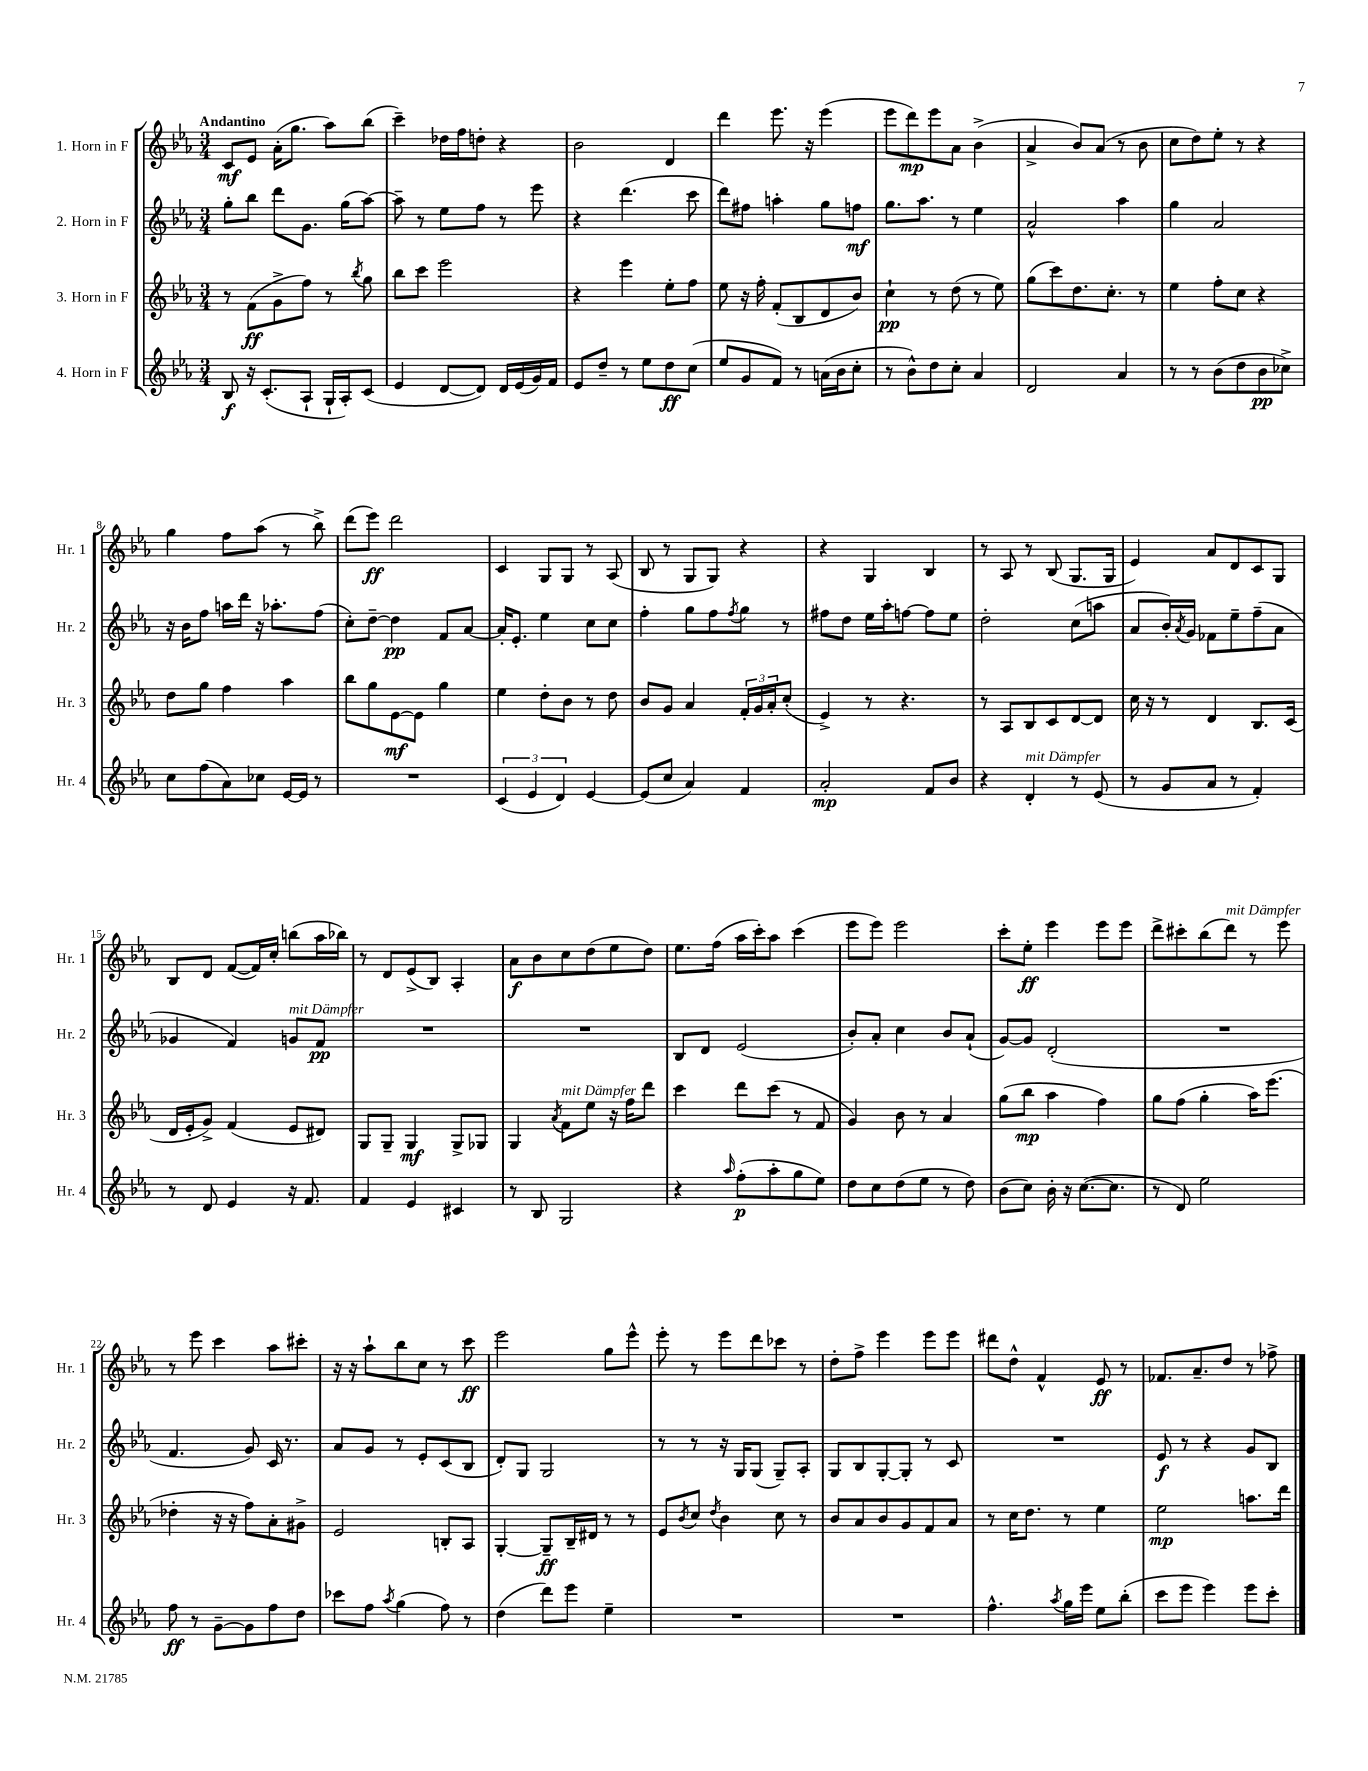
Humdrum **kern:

**kern	**kern	**kern	**kern
*staff4	*staff3	*staff2	*staff1
*clefG2	*clefG2	*clefG2	*clefG2
*k[b-e-a-]	*k[b-e-a-]	*k[b-e-a-]	*k[b-e-a-]
*M3/4	*M3/4	*M3/4	*M3/4
8B-/	8r	8gg'\L	8c/L
16r	(8f\L	8bb-\J	8e-/J
(8.c'/L	.	.	.
.	8g^\	8ddd\L	(16a-'\LK
.	.	.	8.gg\J
8A-`/J	8ff\J)	8.g\J	.
16G`/LL	8r	.	8aa-\L)
16A-'/J)	.	(16gg\LK	.
.	8qbb-/	.	.
(8c/J	8gg\	[8aa-\J)	(8bb-\J
=	=	=	=
4e-/	8bb-\L	8aa-~\]	4ccc~\)
.	8ccc\J	8r	.
[8d/L	2eee-\	8ee-\L	16dd-\LL
.	.	.	16ff\J
8d/]J)	.	8ff\J	8dd'\J
16d/LL	.	8r	4r
(16e-/	.	.	.
16g/)	.	8eee-\	.
16f/JJ	.	.	.
=	=	=	=
8e-/L	4r	4r	2b-\
8dd~/J	.	.	.
8r	4eee-\	(4.ddd\	.
8ee-\L	.	.	.
8dd\	8ee-'\L	.	4d/
(8cc\J	8ff\J	8ccc\	.
=	=	=	=
8ee-/L	8ee-\	8ddd\L)	4ddd\
8g/	16r	8ff#\J	.
.	16ff'\	.	.
8f/J)	(8f'/L	4aa'\	8.eee-\
8r	8B-/	.	.
.	.	.	16r
(16a\LL	8d/	8gg\L	(4eee-\
16b-\J	.	.	.
8cc'\J	8b-/J)	8ff\J	.
=	=	=	=
8r	4cc`\	8.gg\L	8eee-\L
8b-^^\L)	.	.	8ddd\)
.	.	8.aa-\J	.
8dd\	8r	.	8eee-\
8cc'\J	(8dd\	8r	8a-\J
4a-/	8r	4ee-\	(4b-^\
.	8ee-\)	.	.
=	=	=	=
2d/	(8gg\L	2a-^^/	4a-^/
.	8ccc\)	.	.
.	8.dd\	.	8b-/L)
.	.	.	(8a-/J
.	8.cc'\J	.	.
4a-/	.	4aa-\	8r
.	8r	.	8b-\
=	=	=	=
8r	4ee-\	4gg\	8cc\L
8r	.	.	8dd\)
(8b-\L	8ff'\L	2a-/	8ee-'\J
8dd\	8cc\J	.	8r
8b-\	4r	.	4r
8cc-^\J)	.	.	.
=	=	=	=
8cc\L	8dd\L	16r	4gg\
.	.	16b-\LK	.
(8ff\	8gg\J	8ff\J	.
8a-\)	4ff\	16aa\LL	8ff\L
.	.	16ddd\JJ	.
8cc-\J	.	16r	(8aa-\J
.	.	8.aa-'\L	.
[16e-/LL	4aa-\	.	8r
16e-/]JJ	.	.	.
8r	.	(8ff\J	8bb-^\)
=	=	=	=
2.r	8bb-\L	8cc'\L)	(8ddd\L
.	8gg\	[8dd~\J	8eee-\J)
.	[8e-\	4dd\]	2ddd\
.	8e-\]J	.	.
.	4gg\	8f/L	.
.	.	[8a-/J	.
=	=	=	=
(6c/	4ee-\	16a-'/]LK	4c/
.	.	8.e-'/J	.
6e-/	.	.	.
.	8dd'\L	4ee-\	8G/L
6d/)	.	.	.
.	8b-\J	.	8G/J
[4e-/	8r	8cc\L	8r
.	8dd\	8cc\J	(8A-/
=	=	=	=
(8e-/]L	8b-/L	4ff'\	8B-/
8cc/J	8g/J	.	8r
4a-/)	4a-/	8gg\L	8G/L
.	.	8ff\	8G/J)
.	.	8qff/	.
4f/	24f'/LL	8gg\J	4r
.	24g/	.	.
.	24a-'/J	.	.
.	(8cc'/J	8r	.
=	=	=	=
2a-'/	4e-^/)	8ff#\L	4r
.	.	8dd\J	.
.	8r	16ee-\LL	4G/
.	.	16aa-'\J	.
.	4.r	[8ff\J	.
8f/L	.	8ff\]L	4B-/
8b-/J	.	8ee-\J	.
=	=	=	=
4r	8r	2dd'\	8r
.	8A-/L	.	8A-/
4d'/	8B-/	.	8r
.	8c/	.	(8B-/
8r	[8d/	(8cc\L	8.G/L
(8e-/	8d/]J	8aa\J	.
.	.	.	16G/Jk
=	=	=	=
8r	16cc\	8a-/L	4e-/)
.	16r	.	.
8g/L	8r	16b-'/L)	.
.	.	8qa-/	.
.	.	16g/JJ	.
8a-/J	4d/	8f-\L	8a-/L
8r	.	8ee-~\	8d/
4f'/)	8.B-/L	(8ff~\	8c/
.	.	8a-\J	8G/J
.	(16c/Jk	.	.
=	=	=	=
8r	16d/LL	4g-/	8B-/L
.	16e-'/J	.	.
8d/	8g^/J)	.	8d/J
4e-/	(4f/	4f/)	([8f/L
.	.	.	16f/]L)
.	.	.	16cc'/JJ
16r	8e-/L	8g/L	(8bb\L
8.f/	.	.	.
.	8d#/J)	8f/J	16aa-\L
.	.	.	16bb-\JJ)
=	=	=	=
4f/	8G/L	2.r	8r
.	8G~/J	.	8d/L
4e-/	4G/	.	(8e-^/
.	.	.	8B-/J)
4c#/	8G^/L	.	4A-'/
.	8G-/J	.	.
=	=	=	=
8r	4G/	2.r	8a-\L
8B-/	.	.	8b-\
.	8qa-/	.	.
2G/	8f\L	.	8cc\
.	8ee-\J	.	(8dd\
.	16r	.	8ee-\
.	16ff\LK	.	.
.	8ddd\J	.	8dd\J)
=	=	=	=
4r	4ccc\	8B-/L	8.ee-\L
.	.	8d/J	.
.	.	.	(16ff\Jk
16qqaa-/	.	.	.
(8ff'\L	8ddd\L	(2e-/	16aa-\LL
.	.	.	16ccc'\J)
8aa-'\	(8ccc\J	.	8aa-\J
8gg\	8r	.	(4ccc\
8ee-\J)	8f/	.	.
=	=	=	=
8dd\L	4g/)	8b-'/L)	8eee-\L
8cc\	.	8a-'/J	8eee-\J)
(8dd\	8b-\	4cc\	2eee-\
8ee-\J	8r	.	.
8r	4a-/	8b-/L	.
8dd\)	.	(8a-`/J	.
=	=	=	=
(8b-\L	(8gg\L	[8g/L)	8ccc'\L
8cc\J)	8bb-\J	8g/]J	8ee-'\J
16b-'\	4aa-\	(2d'/	4eee-\
16r	.	.	.
([8.cc\L	.	.	.
.	4ff\)	.	8eee-\L
8.cc\]J	.	.	.
.	.	.	8eee-\J
=	=	=	=
8r	8gg\L	2.r	8ddd^\L
8d/)	(8ff\J	.	8ccc#'\
2ee-\	4gg'\	.	(8bb-\
.	.	.	8ddd\J)
.	16aa-\LK)	.	8r
.	(8.eee-\J	.	.
.	.	.	8eee-\
=	=	=	=
8ff\	4dd-'\	4.f/	8r
8r	.	.	8eee-\
[8g~\L	16r	.	4ccc\
.	16r	.	.
8g\]	8ff\L)	8g/)	.
8ff\	8a-'\	16c/	8aa-\L
.	.	8.r	.
8dd\J	8g#^\J	.	8ccc#'\J
=	=	=	=
8ccc-\L	2e-/	8a-/L	16r
.	.	.	16r
8ff\J	.	8g/J	8aa-`\L
8qaa-/	.	.	.
(4gg\	.	8r	8bb-\
.	.	8e-'/L	8cc\J
8ff\)	8B'/L	(8c/	8r
8r	8A-/J	8B-/J	8ccc\
=	=	=	=
(4dd\	[4G'/	8d'/L)	2eee-\
.	.	8G/J	.
8ddd\L)	8G~/]L	2G/	.
8eee-\J	16B-~/L	.	.
.	16d#/JJ	.	.
4ee-~\	8r	.	8gg\L
.	8r	.	8eee-^^\J
=	=	=	=
2.r	8e-/L	8r	8eee-'\
.	8qb-/	.	.
.	8cc/J	8r	8r
.	8qdd/	.	.
.	4b-\	16r	8eee-\L
.	.	16G/LK	.
.	.	(8G/J	8ddd\
.	8cc\	8G~/L)	8ccc-\J
.	8r	8A-'/J	8r
=	=	=	=
2.r	8b-/L	8G/L	8dd'\L
.	8a-/	8B-/	8ff^\J
.	8b-/	[8G'/	4eee-\
.	8g/	8G'/]J	.
.	8f/	8r	8eee-\L
.	8a-/J	8c/	8eee-\J
=	=	=	=
4.ff^^\	8r	2.r	8ddd#\L
.	16cc\LK	.	8dd^^\J
.	8.dd\J	.	.
.	.	.	4f^^/
8qaa-/	.	.	.
16gg\LL	8r	.	.
16eee-\JJ	.	.	.
8ee-\L	4ee-\	.	8e-/
(8bb-'\J	.	.	8r
=	=	=	=
8ccc\L	2ee-\	8e-/	8.f-/L
8eee-\J	.	8r	.
.	.	.	8.a-~/
4eee-\)	.	4r	.
.	.	.	8dd/J
8eee-\L	8.aa\L	8g/L	8r
8ccc'\J	.	8B-/J	8ff-^\
.	16ddd\Jk	.	.
==	==	==	==
*-	*-	*-	*-
